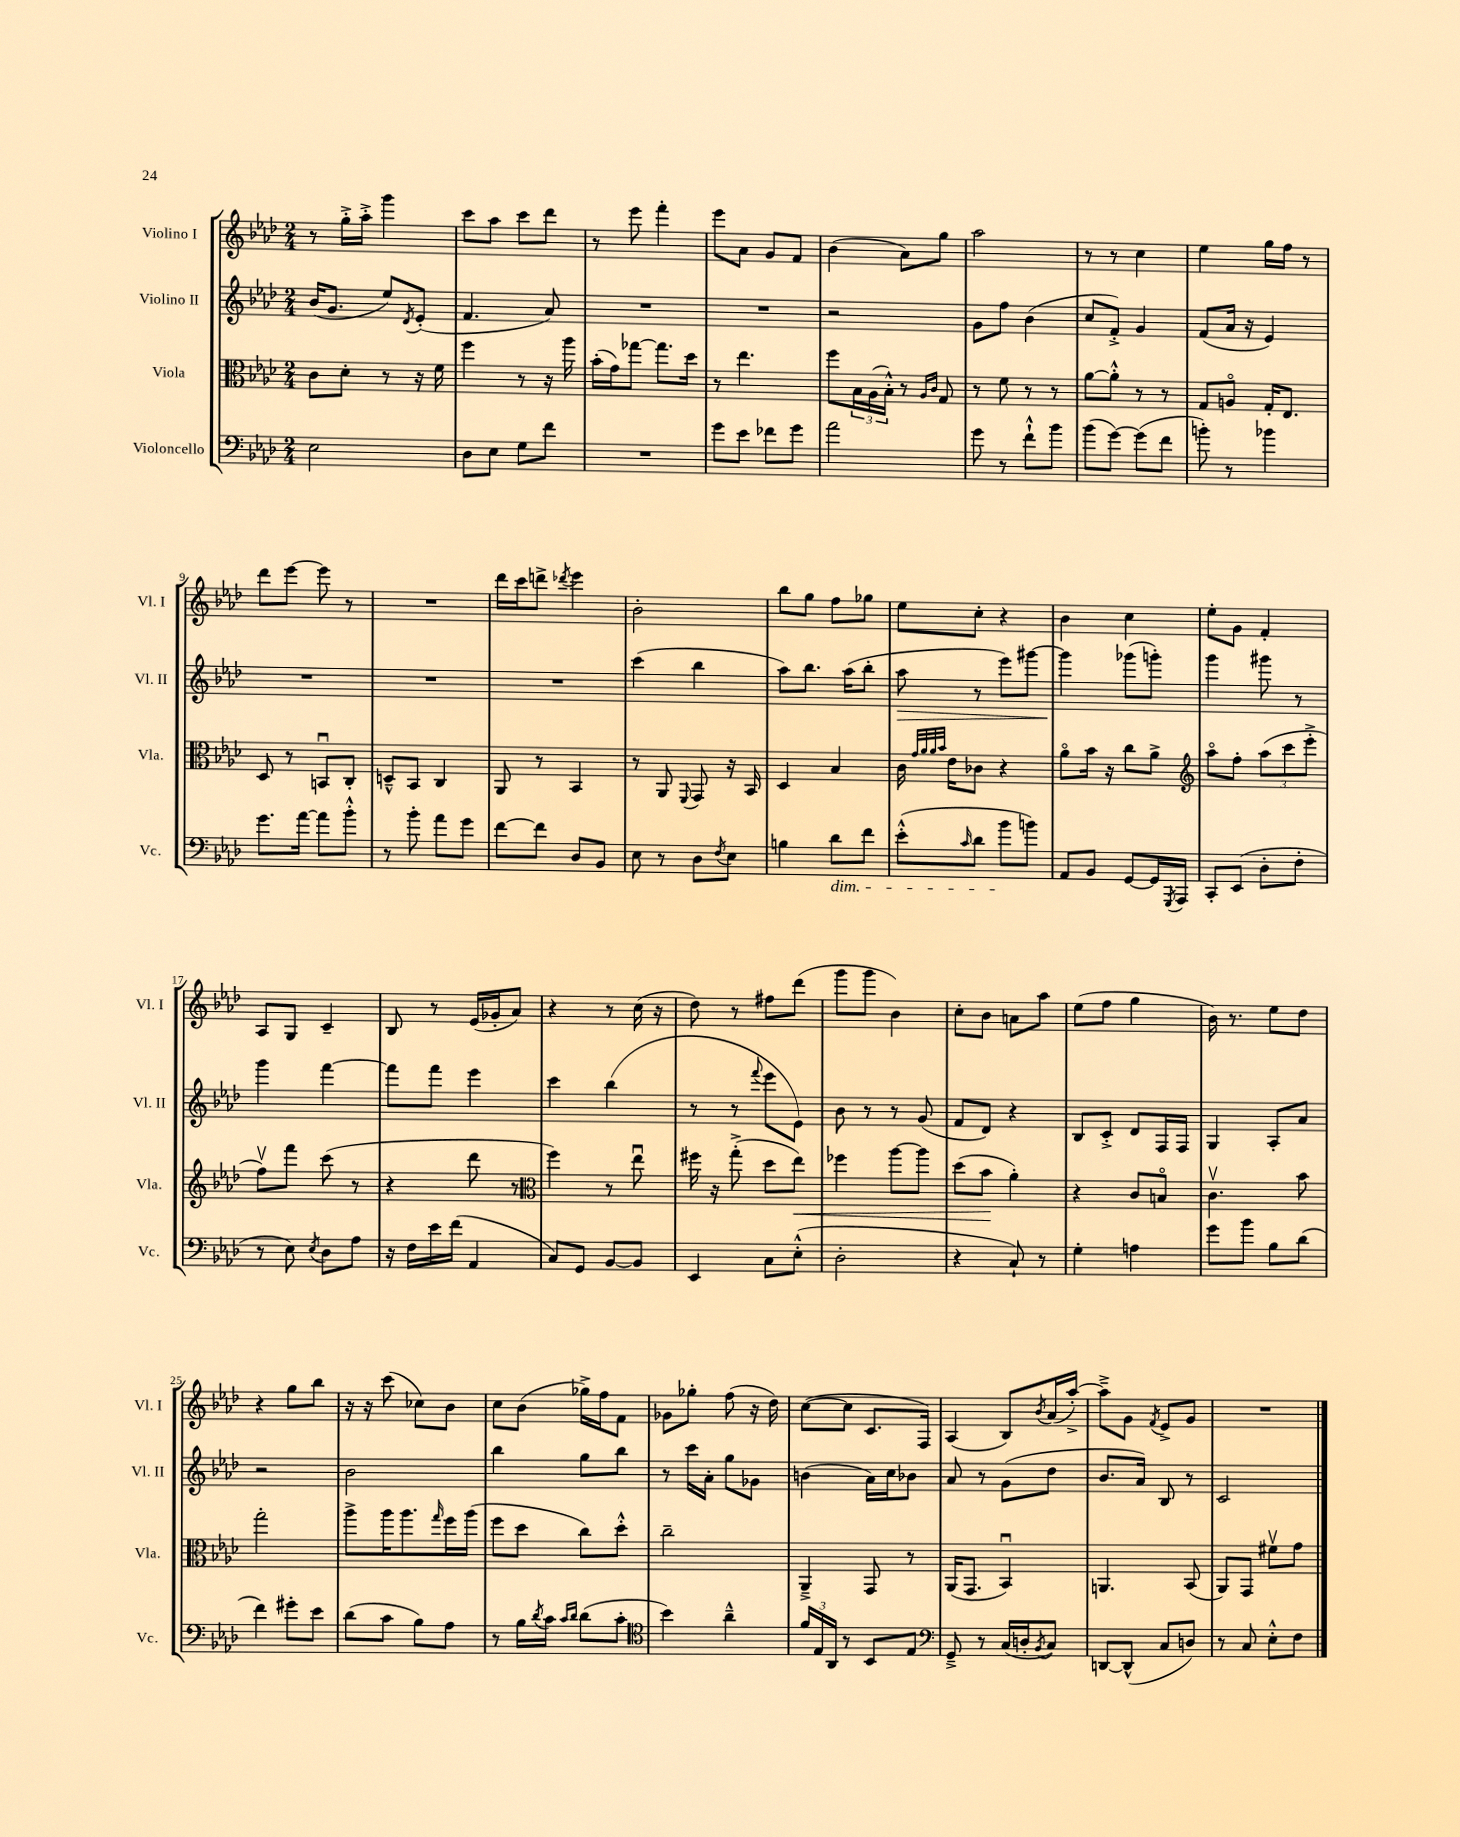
<<
\new StaffGroup <<
\new Staff = "s0" \with { instrumentName = "Violino I" shortInstrumentName = "Vl. I" } {
    \clef treble \key aes \major \numericTimeSignature \time 2/4
    r8 g''16-.-> aes''16-.-> g'''4 |
    c'''8 aes''8 c'''8 des'''8 |
    r8 ees'''8 f'''4-. |
    ees'''8 aes'8 g'8 f'8 |
    bes'4( aes'8) g''8 |
    aes''2 |
    r8 r8 c''4 |
    ees''4 g''16 f''16 r8 |
    des'''8 ees'''8~ ees'''8 r8 |
    R2 |
    des'''16 c'''16 d'''8-> \acciaccatura { des'''8 } ees'''4 |
    bes'2-. |
    bes''8 g''8 f''8 ges''8 |
    ees''8 c''8-. r4 |
    bes'4 c''4 |
    ees''8-. g'8 f'4-. |
    aes8 g8 c'4-- |
    bes8 r8 ees'16( ges'16-. aes'8) |
    r4 r8 c''16( r16 |
    des''8) r8 fis''8 des'''8( |
    g'''8 g'''8 bes'4) |
    c''8-. bes'8 a'8 aes''8 |
    ees''8( f''8 g''4 |
    bes'16) r8. ees''8 des''8 |
    r4 g''8 bes''8 |
    r16 r16 c'''8( ces''8) bes'8 |
    c''8 bes'8( ges''16->) f''16 f'8 |
    ges'8 ges''8-. f''8( r16 des''16) |
    c''8~( c''8 c'8. f16) |
    aes4( bes8) \acciaccatura { bes'8 } aes'16( aes''16~-.->) |
    aes''8---> g'8 \acciaccatura { f'8 } ees'8-> g'8 |
    R2 \bar "|." |
}
\new Staff = "s1" \with { instrumentName = "Violino II" shortInstrumentName = "Vl. II" } {
    \clef treble \key aes \major \numericTimeSignature \time 2/4
    bes'16( g'8. ees''8) \acciaccatura { des'8 } ees'8-.( |
    f'4. aes'8) |
    R2 |
    R2 |
    r2 |
    g'8 f''8 bes'4( |
    c''8 f'8-.->) g'4 |
    f'8( aes'16 r16 ees'4) |
    R2 |
    R2 |
    R2 |
    c'''4( bes''4 |
    aes''8) bes''8. aes''16( bes''8-. |
    aes''8\> r8 ees'''8) gis'''8~ |
    gis'''4\! ges'''8( g'''8-.) |
    g'''4 gis'''8 r8 |
    g'''4 f'''4~ |
    f'''8 f'''8 ees'''4 |
    c'''4 bes''4( |
    r8 r8 \appoggiatura { f'''8 } ees'''8 ees'8) |
    bes'8 r8 r8 g'8( |
    f'8 des'8) r4 |
    bes8 c'8-.-> des'8 f16 f16 |
    g4 aes8-. aes'8 |
    r2 |
    bes'2 |
    bes''4 g''8 bes''8 |
    r8 c'''16 aes'16-. g''8 ges'8 |
    b'4( aes'16) c''16 bes'8 |
    aes'8 r8 g'8( des''8 |
    bes'8. aes'16) bes8 r8 |
    c'2 \bar "|." |
}
\new Staff = "s2" \with { instrumentName = "Viola" shortInstrumentName = "Vla." } {
    \clef alto \key aes \major \numericTimeSignature \time 2/4
    c'8 des'8-. r8 r16 f'16 |
    f''4 r8 r16 aes''16 |
    bes'16-.( g'16) ges''8~ ges''8. des''16 |
    r8 ees''4. |
    f''8 \tuplet 3/2 { bes16 aes16( bes16-.-^) } r8 \grace { aes16 c'16 } g8 |
    r8 f'8 r8 r8 |
    aes'8~ aes'8-.-^ r8 r8 |
    g8 a8\flageolet g16-. ees8. |
    des8 r8 b,8\downbow c8-. |
    d8---^ bes,8 c4 |
    aes,8 r8 bes,4 |
    r8 aes,8 \appoggiatura { f,8 } g,8 r16 bes,16 |
    des4 bes4 |
    c'16 \grace { g'32 aes'32 aes'32 bes'32 } ees'16 ces'8 r4 |
    aes'8\flageolet bes'16 r16 c''8 aes'8-> |
    \clef treble aes''8\flageolet f''8-. \tuplet 3/2 { aes''8( c'''8 ees'''8-.-> } |
    f''8\upbow) f'''8 c'''8( r8 |
    r4 des'''8 r8 |
    \clef alto f''4) r8 ees''8\downbow |
    fis''16 r16 g''8-.->( des''8 ees''8\<) |
    fes''4 aes''8~ aes''8 |
    des''8( bes'8\! aes'4-.) |
    r4 c'8 b8\flageolet |
    c'4.\upbow bes'8 |
    g''2-. |
    aes''8-> aes''16 aes''8. \grace { g''16 } f''16 aes''16( |
    f''8 des''8 c''8) des''8-.-^ |
    c''2-- |
    aes,4---> g,8 r8 |
    aes,16( g,8. bes,4\downbow) |
    a,4. bes,8( |
    aes,8) g,8 fis'8\upbow g'8 \bar "|." |
}
\new Staff = "s3" \with { instrumentName = "Violoncello" shortInstrumentName = "Vc." } {
    \clef bass \key aes \major \numericTimeSignature \time 2/4
    ees2 |
    des8 ees8 g8 f'8 |
    R2 |
    g'8 ees'8 fes'8 g'8 |
    aes'2 |
    g'8 r8 f'8-!-^ bes'8 |
    bes'8( g'8~) g'8( f'8 |
    b'8-.) r8 bes'4 |
    g'8. aes'16~ aes'8 bes'8-.-^ |
    r8 bes'8-. aes'8 g'8 |
    f'8~ f'8 des8 bes,8 |
    ees8 r8 des8 \acciaccatura { f8 } ees8 |
    b4 des'8\dim f'8 |
    ees'8-.-^( \grace { c'16 } des'8 bes'8\! b'8) |
    aes,8 bes,8 g,8~ g,16 \acciaccatura { g,,8 } aes,,16 |
    c,8-. ees,8( des8-. f8-. |
    r8 ees8) \acciaccatura { ees8 } des8 aes8 |
    r16 f16 ees'16 f'16( aes,4 |
    c8) g,8 bes,8~ bes,8 |
    ees,4 c8 ees8-.-^( |
    des2-. |
    r4 c8-!) r8 |
    g4-. a4 |
    g'8 bes'8 bes8 des'8( |
    f'4) gis'8-. ees'8 |
    des'8( c'8 bes8) aes8 |
    r8 bes16 \acciaccatura { des'8 } c'16 \grace { c'16 des'16 } des'8( c'8-. |
    \clef tenor bes'4) aes'4---^ |
    \tuplet 3/2 { f'16 ees16 aes,16 } r8 bes,8 ees8 |
    \clef bass g,8---> r8 c16( d16-. \acciaccatura { bes,8 } c8) |
    d,8~ d,8-^( c8 d8) |
    r8 c8 ees8-.-^ f8 \bar "|." |
}
>>
>>
